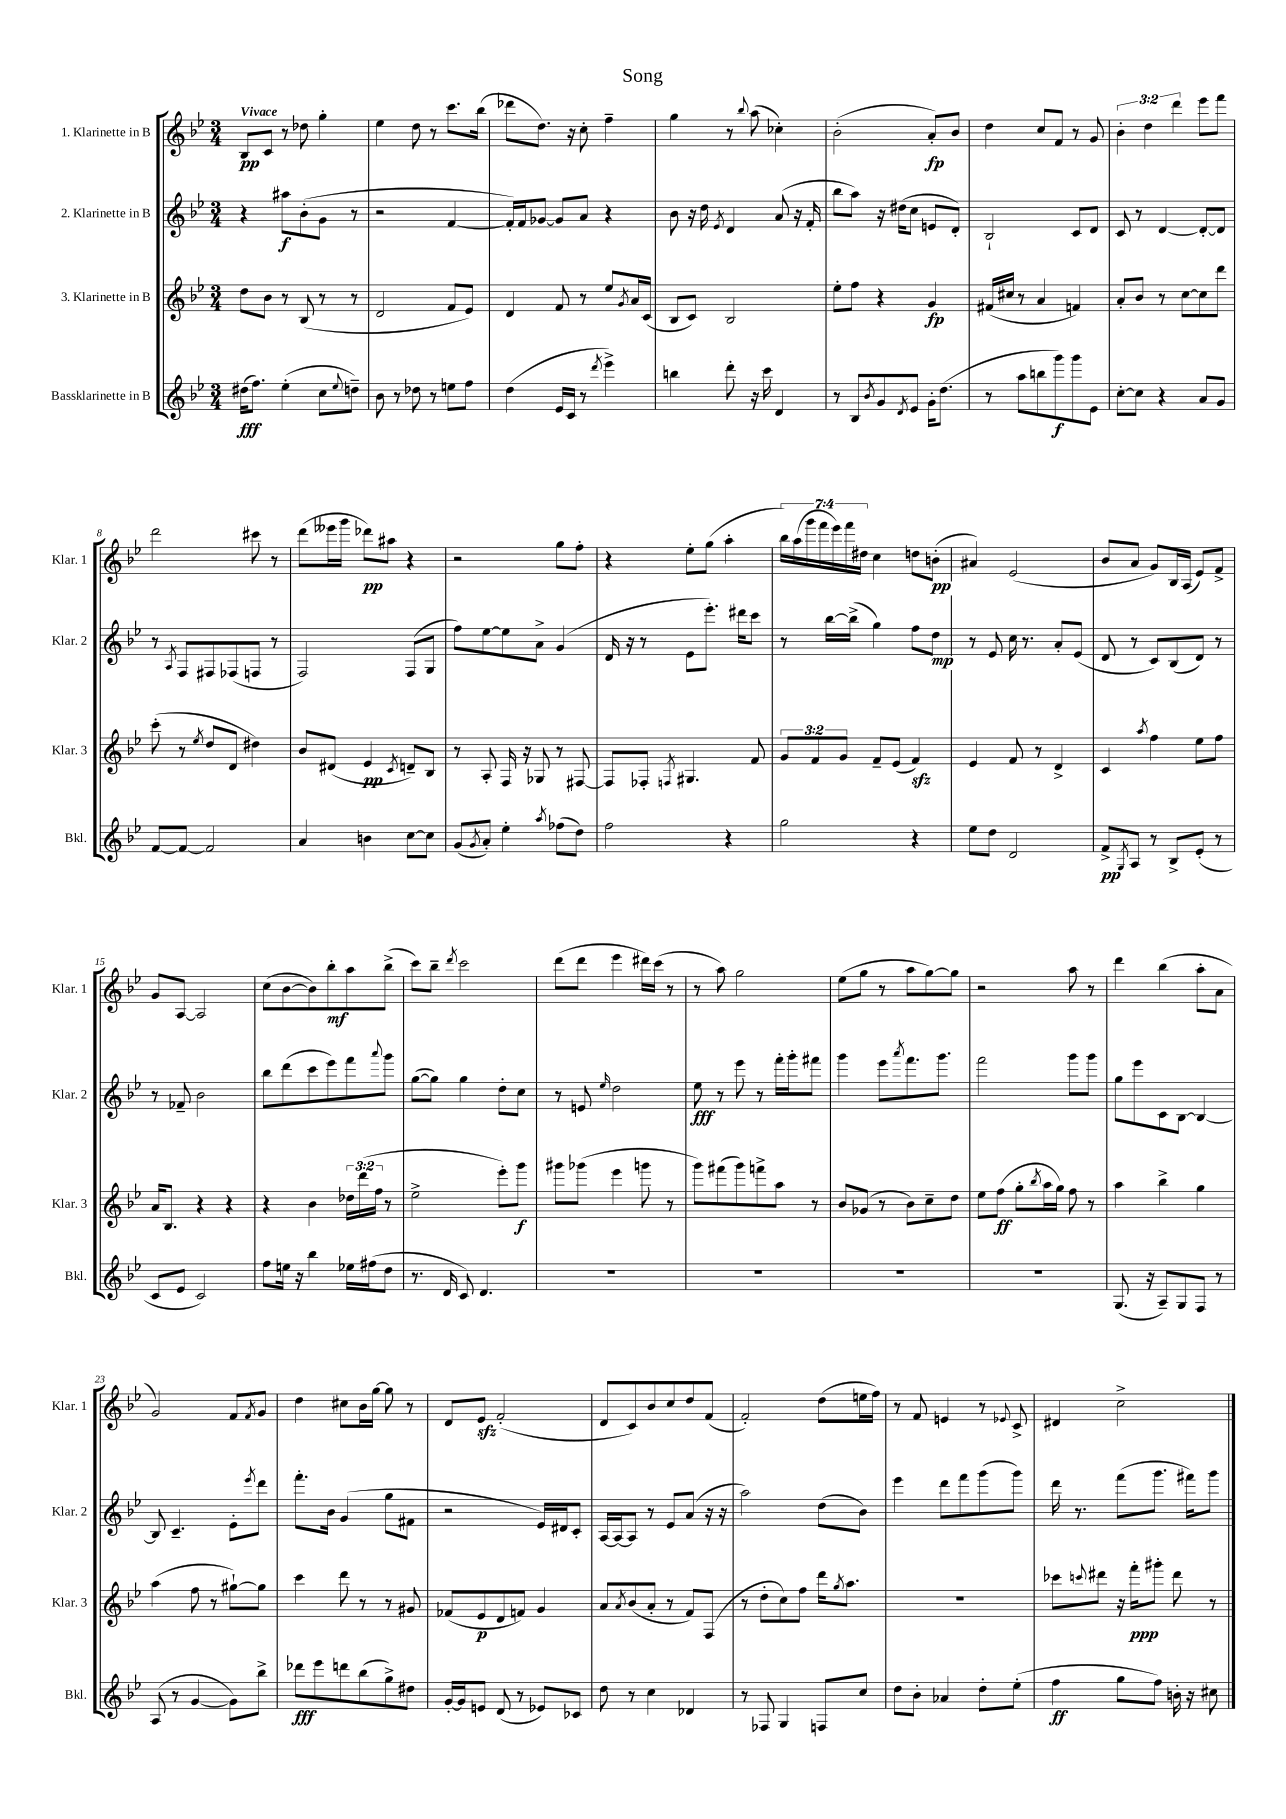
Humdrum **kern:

**kern	**kern	**kern	**kern
*staff4	*staff3	*staff2	*staff1
*clefG2	*clefG2	*clefG2	*clefG2
*k[b-e-]	*k[b-e-]	*k[b-e-]	*k[b-e-]
*M3/4	*M3/4	*M3/4	*M3/4
(16dd#	8dd	4r	8B-
8.ff)	.	.	.
.	8b-	.	8c
(4ee-'	8r	8aa#	8r
.	(8B-	(8b-'	8dd-
8cc	8r	8g	4gg'
8qqee-	.	.	.
8dd~)	8r	8r	.
=	=	=	=
8b-	2d	2r	4ee-
8r	.	.	.
8dd-	.	.	8dd
8r	.	.	8r
8ee	8f	[4f	8.ccc
8ff	8e-)	.	.
.	.	.	(16bb-
=	=	=	=
(4dd	4d	16f'])	8ddd-
.	.	16f	.
.	.	[8g-	8.dd)
16e-	8f	8g-]	.
16c	.	.	16r
8r	8r	8a	8cc'
8qddd	.	.	.
4eee-^)	8ee-	4r	4ff~
.	8qg	.	.
.	16a	.	.
.	(16c	.	.
=	=	=	=
4bb	8B-	8b-	4gg
.	8c)	16r	.
.	.	16dd	.
.	.	8qe-	.
8ddd'	2B-	4d	8r
.	.	.	8qqbb-
16r	.	.	(8aa
16ccc	.	.	.
4d	.	(8a	4cc-')
.	.	16r	.
.	.	16f'	.
=	=	=	=
8r	8ee-'	8bb-	(2b-'
8B-	8ff	8aa)	.
8qb-	.	.	.
8g	4r	16r	.
.	.	(16dd#	.
8qd	.	.	.
8e-	.	8cc	.
16g'	4g	8e	8a')
(8.dd	.	.	.
.	.	8d')	8b-
=	=	=	=
8r	(16f#	2B-`	4dd
.	16cc#	.	.
8aa	8r	.	.
8bb	4a	.	8cc
8ggg)	.	.	8f
8ggg	4f)	8c	8r
8e-	.	8d	8g
=	=	=	=
[8cc'	8a'	8c	6b-'
8cc]	8b-	8r	.
.	.	.	6dd
4r	8r	[4d	.
.	.	.	6ddd
.	[8cc	.	.
8a	8cc]	8d'_	8eee-
8g	8ddd	8d]	8fff
=	=	=	=
[8f	(8ccc'	8r	2ddd
.	.	8qA	.
8f_	8r	8F	.
.	8qee-	.	.
2f]	8dd	8F#	.
.	8d	(8F-	.
.	4dd#)	8F	8ccc#
.	.	8r	8r
=	=	=	=
4a	8b-	2F)	(8ddd
.	(8d#	.	16eee--
.	.	.	16ggg
4b	4e-	.	8ddd-)
.	.	.	8aa#
.	8qc	.	.
[8cc	8d~)	(8F	4r
8cc]	8B-	8G	.
=	=	=	=
(8g	8r	8ff)	2r
8qg	.	.	.
8a')	8A'	[8ee-	.
4ee-'	16F	8ee-]	.
.	16r	.	.
.	8G-	8a^	.
8qaa	.	.	.
(8ff-	8r	(4g	8gg
8dd)	[8F#	.	8ff'
=	=	=	=
2ff	8F#]	16d	4r
.	.	16r	.
.	8F-'	8r	.
.	8qF	.	.
.	4.G#	8e-	8ee-'
.	.	8.eee-')	(8gg
4r	.	.	4aa'
.	.	16ddd#	.
.	8f	8ccc	.
=	=	=	=
2gg	12g	8r	28bb-)
.	.	.	(28aa
.	.	.	28ggg
.	12f	.	.
.	.	.	28fff
.	.	[16bb-	.
.	.	.	28eee-)
.	12g	.	.
.	.	.	28fff
.	.	(16bb-^]	.
.	.	.	28dd#
.	8f~	4gg)	4cc
.	(8e-	.	.
4r	4f)	8ff	8dd
.	.	8dd	(8b'
=	=	=	=
8ee-	4e-	8r	4a#)
8dd	.	8e-	.
2d	8f	16cc	(2e-
.	.	8.r	.
.	8r	.	.
.	4d^	8a'	.
.	.	(8e-	.
=	=	=	=
8f^	4c	8d	8b-
8qG	.	.	.
8A	.	8r	8a
.	8qaa	.	.
8r	4ff	8c)	8g)
8B-^	.	(8B-	16B-
.	.	.	(16A
(8e-'	8ee-	8d)	8e-)
8r	8ff	8r	8f^
=	=	=	=
8c	16a	8r	8g
.	8.B-	.	.
8e-	.	8f-~	[8A
2c)	4r	2b-	2A]
.	4r	.	.
=	=	=	=
8ff	4r	8bb-	(8cc
16ee	.	(8ddd	[8b-
16r	.	.	.
4bb-	4b-	8ccc	8b-])
.	.	8eee-)	8bb-'
16ee-	24dd-	8fff	8aa
.	(24ddd	.	.
(16ff#	.	.	.
.	24ff	.	.
.	.	8qqaaa	.
8dd	8r	8ggg	(8bb-^
=	=	=	=
8.r	2ee-^	([8gg	8ccc)
.	.	8gg])	8bb-~
16d	.	.	.
.	.	.	8qddd
8c)	.	4gg	2ccc
4.d	.	.	.
.	8eee-')	8dd'	.
.	8ggg	8cc	.
=	=	=	=
2.r	8ggg#	8r	(8ddd
.	(8ggg-	8e	8ddd
.	.	16qqee-	.
.	4eee-	2dd	4eee-
.	8ggg	.	16ddd#)
.	.	.	(16ccc
.	8r	.	8r
=	=	=	=
2.r	8ggg)	8ee-	8r
.	(8fff#	8r	8aa)
.	8ggg)	8eee-	2gg
.	8fff^	8r	.
.	8aa	16fff'	.
.	.	16ggg'	.
.	8r	8fff#	.
=	=	=	=
2.r	8b-	4ggg	(8ee-
.	(8g-	.	8gg
.	8r	8eee-	8r
.	.	8qaaa	.
.	8b-)	8.fff	8aa
.	8cc~	.	[8gg)
.	.	8.ggg	.
.	8dd	.	8gg]
=	=	=	=
2.r	8ee-	2fff	2r
.	(8ff	.	.
.	8gg'	.	.
.	8qbb-	.	.
.	16aa	.	.
.	16gg)	.	.
.	8ff	8ggg	8aa
.	8r	8ggg	8r
=	=	=	=
(8.G	4aa	8gg	4ddd
.	.	8eee-	.
16r	.	.	.
8A~)	4bb-^	8c	(4bb-
8G	.	[8B-	.
8F	4gg	4B-_	8aa'
8r	.	.	8a
=	=	=	=
(8A	(4aa	8B-]	2g)
8r	.	4.c~	.
[4g	8ff	.	.
.	8r	.	.
8g])	[8gg#`)	8e-'	8f
.	.	8qeee-	8qf
8bb-^	8gg#]	8ddd	8g
=	=	=	=
8ddd-	4ccc	8.fff'	4dd
8eee-	.	.	.
.	.	16b-	.
8ddd	8ddd	(4g	8cc#
(8bb-	8r	.	16b-
.	.	.	[16gg
8gg^)	8r	8gg	8gg]
8dd#	8g#	8f#	8r
=	=	=	=
[16g'	(8f-	2r	8d
16g]	.	.	.
8e	8e-	.	8e-
(8d	8d	.	(2f'
8r	8f)	.	.
8e-)	4g	16e-)	.
.	.	16d#	.
8c-	.	8c'	.
=	=	=	=
8dd	8a	[16A	8d
.	.	16A_	.
.	8qa	.	.
8r	(8b-	8A]	8c)
4cc	8a'	8r	8b-
.	8r	8e-	8cc
4d-	8f)	(8a	8dd
.	(8F	16r	(8f
.	.	16r	.
=	=	=	=
8r	8r	2aa)	2f')
8F-	8dd'	.	.
4G	8cc)	.	.
.	8ff	.	.
8F	16ddd	(8dd	(8dd
.	8qgg	.	.
.	8.aa	.	.
8cc	.	8b-)	16ee
.	.	.	16ff)
=	=	=	=
8dd	2.r	4eee-	8r
8b-'	.	.	8f
4a-	.	8ddd	4e
.	.	8fff	.
8dd'	.	(8ggg	8r
.	.	.	8qqe-
(8ee-'	.	8ggg)	8c^
=	=	=	=
4ff	8ccc-	16ddd	4d#
.	.	8.r	.
.	8qqccc	.	.
.	8ddd#	.	.
8gg	16r	(8fff	2cc^
.	16fff'	.	.
8ff)	8ggg#'	8.ggg	.
16b'	8ddd#	.	.
16r	.	16fff#)	.
8cc#	8r	8ggg	.
==	==	==	==
*-	*-	*-	*-
